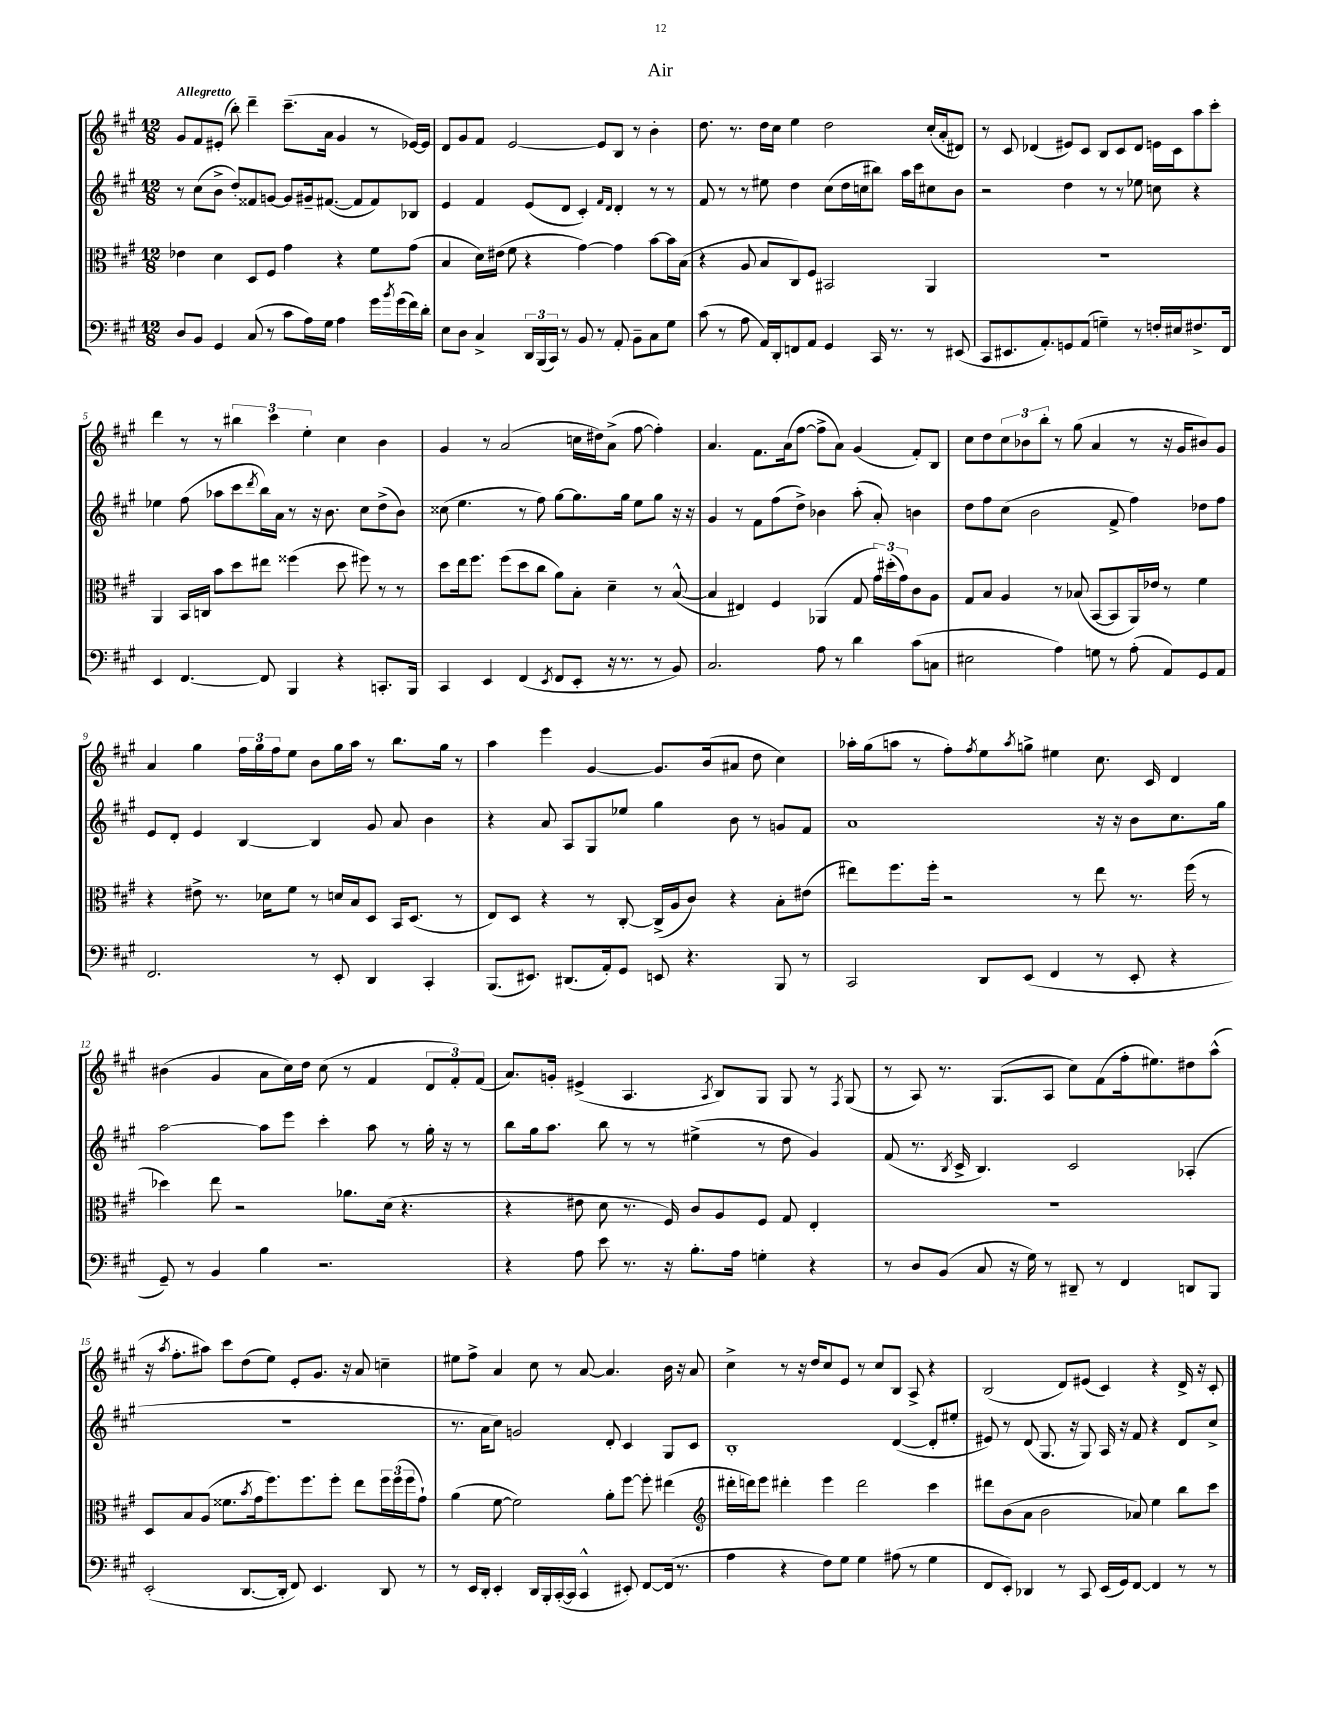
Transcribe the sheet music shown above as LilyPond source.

\header { title = "Air" }
<<
\new StaffGroup <<
\new Staff = "s0" {
    \clef treble \key a \major \numericTimeSignature \time 12/8 \tempo "Allegretto"
    gis'8 fis'8 eis'8-.( b''8-.) d'''4-- cis'''8.--( a'16 gis'4 r8 ees'16~) ees'16 |
    d'8 gis'8 fis'8 e'2~ e'8 b8 r8 b'4-. |
    d''8. r8. d''16 cis''16 e''4 d''2 cis''16-.( a'16-. dis'8) |
    r8 cis'8 des'4( eis'8) cis'8 b8 cis'8 des'8 e'16 cis'16 a''8 cis'''8-. |
    d'''4 r8 r8 \tuplet 3/2 { bis''4 cis'''4 e''4-. } cis''4 b'4 |
    gis'4 r8 a'2( c''16 dis''16) a'8->( fis''8~ fis''4-.) |
    a'4. fis'8. a'16( fis''8~ fis''8-> a'8) gis'4( fis'8-.) b8 |
    cis''8 d''8 \tuplet 3/2 { cis''8 bes'8 b''8-. } r8 gis''8( a'4 r8 r16 gis'16 bis'8) gis'8 |
    a'4 gis''4 \tuplet 3/2 { fis''16 gis''16 fis''16 } e''8 b'8 gis''16 a''16 r8 b''8. gis''16 r8 |
    a''4 e'''4 gis'4~ gis'8. b'16( ais'8 d''8 cis''4) |
    aes''16-. gis''16( a''8 r8 fis''8-.) \acciaccatura { fis''8 } e''8 \acciaccatura { a''8 } g''8-> eis''4 cis''8. cis'16 d'4 |
    bis'4( gis'4 a'8 cis''16) d''16 cis''8( r8 fis'4 \tuplet 3/2 { d'8 fis'8-.) fis'8( } |
    a'8.) g'16-. eis'4->( a4. \acciaccatura { a8 } b8) gis8 gis8 r8 \acciaccatura { fis8 } gis8( |
    r8 a8) r8. gis8.( a8 cis''8) fis'8( fis''16-. eis''8.) dis''8 a''8-^( |
    r16 \acciaccatura { a''8 } fis''8.-. ais''8) cis'''8 d''8( e''8) e'8-. gis'8. r16 a'8 c''4-- |
    eis''8 fis''8-> a'4 cis''8 r8 a'8~ a'4. b'16 r16 a'8 |
    cis''4-> r8 r16 d''16 cis''8 e'8 r8 cis''8 b8 a8-> r4 |
    b2( d'8) eis'8( cis'4) r4 d'16-> r16 cis'8-. \bar "|." |
}
\new Staff = "s1" {
    \clef treble \key a \major \numericTimeSignature \time 12/8
    r8 cis''8( b'8-> d''8-.) fisis'8 g'8~ g'8 gis'16-- fis'8.~( fis'8 fis'8) bes8 |
    e'4 fis'4 e'8( d'8 cis'4-.) \grace { fis'16 d'16 } d'4-. r8 r8 |
    fis'8 r8 r8 eis''8 d''4 cis''8( d''16 c''16 bis''8) a''16 cis'''16 cis''8 b'8 |
    r2 d''4 r8 r8 ees''8 c''8 r4 |
    ees''4 fis''8( aes''8 cis'''8 \acciaccatura { d'''8 } b''16) a'16 r8 r16 b'8. cis''8 d''8->( b'8) |
    cisis''8( e''4. r8 fis''8) gis''8~ gis''8. gis''16 e''8 gis''8 r16 r16 |
    gis'4 r8 fis'8 fis''8( d''8->) bes'4 a''8-.( a'8-.) b'4 |
    d''8 fis''8 cis''8( b'2 fis'8-> fis''4) des''8 fis''8 |
    e'8 d'8-. e'4 b4~ b4 gis'8 a'8 b'4 |
    r4 a'8 a8 gis8 ees''8 gis''4 b'8 r8 g'8 fis'8 |
    a'1 r16 r16 b'8 cis''8. gis''16 |
    a''2~ a''8 e'''8 cis'''4-. a''8 r8 gis''16-. r16 r8 |
    b''8 gis''16 a''8. b''8 r8 r8 eis''4->( r8 d''8 gis'4) |
    fis'8( r8. \acciaccatura { b8 } cis'16-> b4.) cis'2 aes4-.( |
    R1. |
    r8. a'16 cis''8) g'2 d'8-. cis'4 gis8 cis'8 |
    b1-. d'4~( d'8-. eis''8-. |
    eis'8) r8 d'8( gis8. r16 gis8) a16 r16 fis'8 r4 d'8 cis''8-> \bar "|." |
}
\new Staff = "s2" {
    \clef alto \key a \major \numericTimeSignature \time 12/8
    ees'4 d'4 d8 fis8 gis'4 r4 fis'8 gis'8( |
    b4 d'16) eis'16( fis'8 r4 gis'4~) gis'4 b'8~ b'16 b16( |
    r4 a8 b8 cis8) fis8 bis,2 a,4 |
    R1. |
    a,4 b,16 c16 b'8 d''8 eis''8 fisis''4( d''8 fis''8) r8 r8 |
    d''8 e''16 fis''8. fis''8( d''8 cis''8 a'8) b8-. d'4-- r8 b8~-^( |
    b4 eis4) fis4 aes,4( gis8 \tuplet 3/2 { gis'16) dis''16-.( gis'16) } cis'8 a8 |
    gis8 b8 a4 r8 bes8( b,8~ b,8 a,16) ees'16 r8 fis'4 |
    r4 eis'8-> r8. des'16 fis'8 r8 d'16 b16 d8 b,16 d8.( r8 |
    e8) d8 r4 r8 cis8~-. cis16->( a16 cis'8) r4 b8-. eis'8( |
    eis''8) fis''8. fis''16-. r2 r8 eis''8 r8. fis''16( r8 |
    des''4) e''8 r2 aes'8. d'16( r4. |
    r4 eis'8 d'8 r8. fis16) cis'8 a8 fis8 gis8 e4-. |
    R1. |
    d8 b8 a8( fisis'8. \acciaccatura { b'8 } gis'16 fis''8.) fis''8. fis''8-. e''8 \tuplet 3/2 { fis''16 fis''16( fis''16 } gis'8-!) |
    a'4( fis'8~ fis'2) a'8-. fis''8~ fis''8-. eis''4( |
    \clef treble dis'''16-. d'''16) e'''8 dis'''4-. e'''4 dis'''2 cis'''4 |
    dis'''8 b'8( a'8 b'2 aes'8) e''4 b''8 cis'''8 \bar "|." |
}
\new Staff = "s3" {
    \clef bass \key a \major \numericTimeSignature \time 12/8
    d8 b,8 gis,4 cis8( r8 cis'8 a16) gis16 a4 gis'16 \acciaccatura { b'8 } gis'16( fis'16) d'16-. |
    e8 d8 cis4-> \tuplet 3/2 { d,16 b,,16( cis,16) } r8 b,8 r8 a,8-. b,8-- cis8 gis8 |
    cis'8( r8 a8 a,16) d,16-. f,8 a,8 gis,4 cis,16 r8. r8 eis,8( |
    cis,8 eis,8. a,8.-.) g,8 a,8( g4--) r8 f16-. eis16 fis8.-> fis,16 |
    e,4 fis,4.~ fis,8 b,,4 r4 c,8.-. b,,16 |
    cis,4 e,4 fis,4( \acciaccatura { e,8 } fis,8 e,8-. r16 r8. r8 b,8) |
    cis2. a8 r8 d'4 cis'8( c8 |
    eis2 a4) g8 r8 a8-.( a,8) gis,8 a,8 |
    fis,2. r8 e,8-. d,4 cis,4-. |
    b,,8.( eis,8.) dis,8.( a,16-.) gis,8 e,8 r4. b,,8 r8 |
    cis,2 d,8 e,8( fis,4 r8 e,8-. r4 |
    gis,8--) r8 b,4 b4 r2. |
    r4 a8 e'8 r8. r16 b8.-. a16 g4-. r4 |
    r8 d8 b,8( cis8 r16 gis16) r8 dis,8-- r8 fis,4 d,8 b,,8 |
    e,2-.( d,8.~ d,16-. fis,8) e,4. d,8 r8 |
    r8 e,16 d,16-. e,4-. d,16 b,,16-. cis,16~-.( cis,16 cis,4-^ eis,8-.) fis,8~ fis,16( r8. |
    a4 r4 fis8) gis8 gis4 ais8( r8 gis4 |
    fis,8 e,8-.) des,4 r8 cis,8 e,16( gis,16) fis,8~ fis,4 r8 r8 \bar "|." |
}
>>
>>
